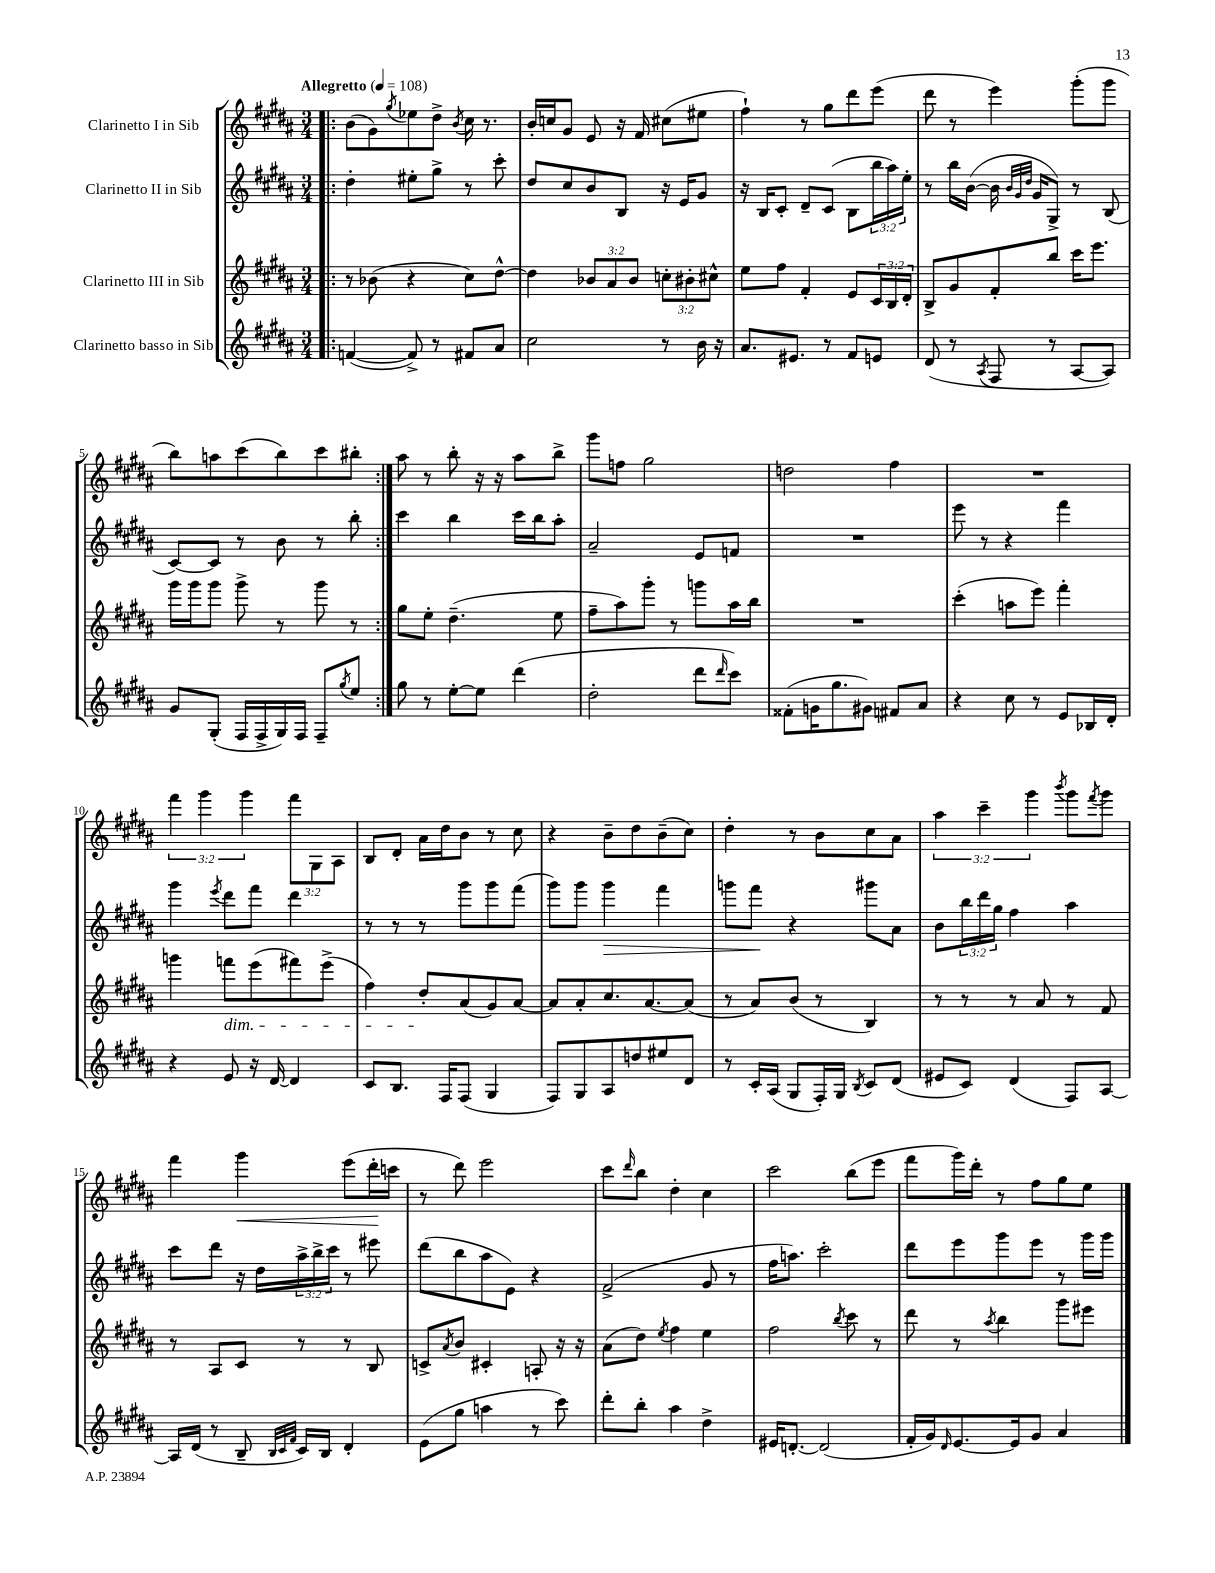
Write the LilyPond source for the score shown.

<<
\new StaffGroup <<
\new Staff = "s0" \with { instrumentName = "Clarinetto I in Sib" } {
    \clef treble \key b \major \numericTimeSignature \time 3/4 \override Staff.TupletNumber.text = #tuplet-number::calc-fraction-text \tempo "Allegretto" 4 = 108
    \repeat volta 2 { \bar ".|:" b'8( gis'8) \acciaccatura { gis''8 } ees''8 dis''8-> \acciaccatura { b'8 } cis''16 r8. |
    b'16-. c''16 gis'8 e'8 r16 fis'16 cis''8( eis''8 |
    fis''4-!) r8 gis''8 dis'''8 e'''8( |
    dis'''8 r8 e'''4) gis'''8-.( gis'''8 |
    b''8) a''8 cis'''8( b''8) cis'''8 bis''8-. | }
    ais''8 r8 b''8-. r16 r16 ais''8 b''8-> |
    gis'''8 f''8 gis''2 |
    d''2 fis''4 |
    R2. |
    \tuplet 3/2 { fis'''4 gis'''4 gis'''4 } \tuplet 3/2 { fis'''8 gis8 ais8 } |
    b8 dis'8-. ais'16 dis''16 b'8 r8 cis''8 |
    r4 b'8-- dis''8 b'8--( cis''8) |
    dis''4-. r8 b'8 cis''8 ais'8 |
    \tuplet 3/2 { ais''4 cis'''4-- gis'''4 } \acciaccatura { b'''8 } gis'''8 \acciaccatura { fis'''8 } gis'''8 |
    fis'''4 gis'''4\< e'''8( dis'''16-.\! c'''16 |
    r8 dis'''8) e'''2 |
    cis'''8 \grace { dis'''16 } b''8 dis''4-. cis''4 |
    cis'''2 b''8( e'''8 |
    fis'''8 gis'''16) dis'''16-. r8 fis''8 gis''8 e''8 \bar "|." |
}
\new Staff = "s1" \with { instrumentName = "Clarinetto II in Sib" } {
    \clef treble \key b \major \numericTimeSignature \time 3/4 \override Staff.TupletNumber.text = #tuplet-number::calc-fraction-text
    \repeat volta 2 { \bar ".|:" dis''4-. eis''8-. gis''8-> r8 cis'''8-. |
    dis''8 cis''8 b'8 b8 r16 e'16 gis'8 |
    r16 b16 cis'8-. dis'8-- cis'8( b8 \tuplet 3/2 { b''16 ais''16) e''16-. } |
    r8 b''16 b'16~( b'16 \grace { b'32 gis'32 dis''32 } gis'16 gis8->) r8 b8( |
    cis'8~) cis'8 r8 b'8 r8 b''8-. | }
    cis'''4 b''4 cis'''16 b''16 ais''8-. |
    ais'2-- e'8 f'8 |
    R2. |
    e'''8 r8 r4 fis'''4 |
    gis'''4 \acciaccatura { e'''8 } dis'''8 fis'''8 dis'''4 |
    r8 r8 r8 gis'''8 gis'''8 fis'''8( |
    gis'''8) gis'''8 gis'''4\> fis'''4 |
    g'''8 fis'''8\! r4 gis'''8 ais'8 |
    b'8 \tuplet 3/2 { b''16 dis'''16 gis''16 } fis''4 ais''4 |
    cis'''8 dis'''8 r16 dis''16 \tuplet 3/2 { ais''16-> b''16-> cis'''16 } r8 eis'''8 |
    dis'''8( b''8 ais''8 e'8) r4 |
    fis'2->( gis'8 r8 |
    fis''16 a''8.) cis'''2-. |
    dis'''8 e'''8 gis'''8 e'''8 r8 gis'''16 gis'''16 \bar "|." |
}
\new Staff = "s2" \with { instrumentName = "Clarinetto III in Sib" } {
    \clef treble \key b \major \numericTimeSignature \time 3/4 \override Staff.TupletNumber.text = #tuplet-number::calc-fraction-text
    \repeat volta 2 { \bar ".|:" r8 bes'8( r4 cis''8) dis''8~-^ |
    dis''4 \tuplet 3/2 { bes'8 ais'8 bes'8 } \tuplet 3/2 { c''8-. bis'8-. cis''8-^ } |
    e''8 fis''8 fis'4-. e'8 \tuplet 3/2 { cis'16 b16 dis'16-. } |
    b8-> gis'8 fis'8-. b''8 cis'''16 e'''8. |
    gis'''16 gis'''16 gis'''8 gis'''8-> r8 gis'''8 r8 | }
    gis''8 e''8-. dis''4.--( e''8 |
    fis''8-- ais''8) gis'''8-. r8 g'''8 ais''16 b''16 |
    R2. |
    cis'''4-.( a''8 e'''8) fis'''4-. |
    g'''4 f'''8\dim e'''8( fis'''8) e'''8->( |
    fis''4) dis''8-.\! ais'8( gis'8) ais'8~ |
    ais'8 ais'8-. cis''8. ais'8.~ ais'8( |
    r8 ais'8) b'8( r8 b4) |
    r8 r8 r8 ais'8 r8 fis'8 |
    r8 ais8 cis'8 r8 r8 b8 |
    c'8-> \acciaccatura { ais'8 } b'8 cis'4-. a8-. r16 r16 |
    ais'8( dis''8) \acciaccatura { e''8 } fis''4 e''4 |
    fis''2 \acciaccatura { b''8 } cis'''8 r8 |
    dis'''8 r8 \acciaccatura { ais''8 } b''4 gis'''8 eis'''8 \bar "|." |
}
\new Staff = "s3" \with { instrumentName = "Clarinetto basso in Sib" } {
    \clef treble \key b \major \numericTimeSignature \time 3/4
    \repeat volta 2 { \bar ".|:" f'4~( f'8->) r8 fis'8 ais'8 |
    cis''2 r8 b'16 r16 |
    ais'8. eis'8. r8 fis'8 e'8 |
    dis'8( r8 \acciaccatura { ais8 } fis8 r8 ais8~ ais8) |
    gis'8 gis8-.( fis16 fis16-> gis16) fis16 fis8-- \acciaccatura { gis''8 } e''8 | }
    gis''8 r8 e''8~-. e''8 dis'''4( |
    dis''2-. dis'''8 \grace { dis'''16 } cis'''8) |
    fisis'8-.( g'16 gis''8. gis'8) fis'8 ais'8 |
    r4 cis''8 r8 e'8 bes16 dis'16-. |
    r4 e'8 r16 dis'16~ dis'4 |
    cis'8 b8. fis16 fis8( gis4 |
    fis8) gis8 ais8 d''8 eis''8 dis'8 |
    r8 cis'16-. ais16( gis8 fis16-.) gis16 \acciaccatura { b8 } cis'8 dis'8( |
    eis'8 cis'8) dis'4( fis8) ais8~ |
    ais16 dis'16( r8 b8-- \grace { b32 cis'32 fis'32 } cis'16) b16 dis'4-. |
    e'8( gis''8 a''4 r8 cis'''8) |
    dis'''8-. b''8-. ais''4 dis''4-> |
    eis'16 d'8.~-. d'2( |
    fis'16-. gis'16) \grace { dis'16 } e'8.~ e'16 gis'8 ais'4 \bar "|." |
}
>>
>>
